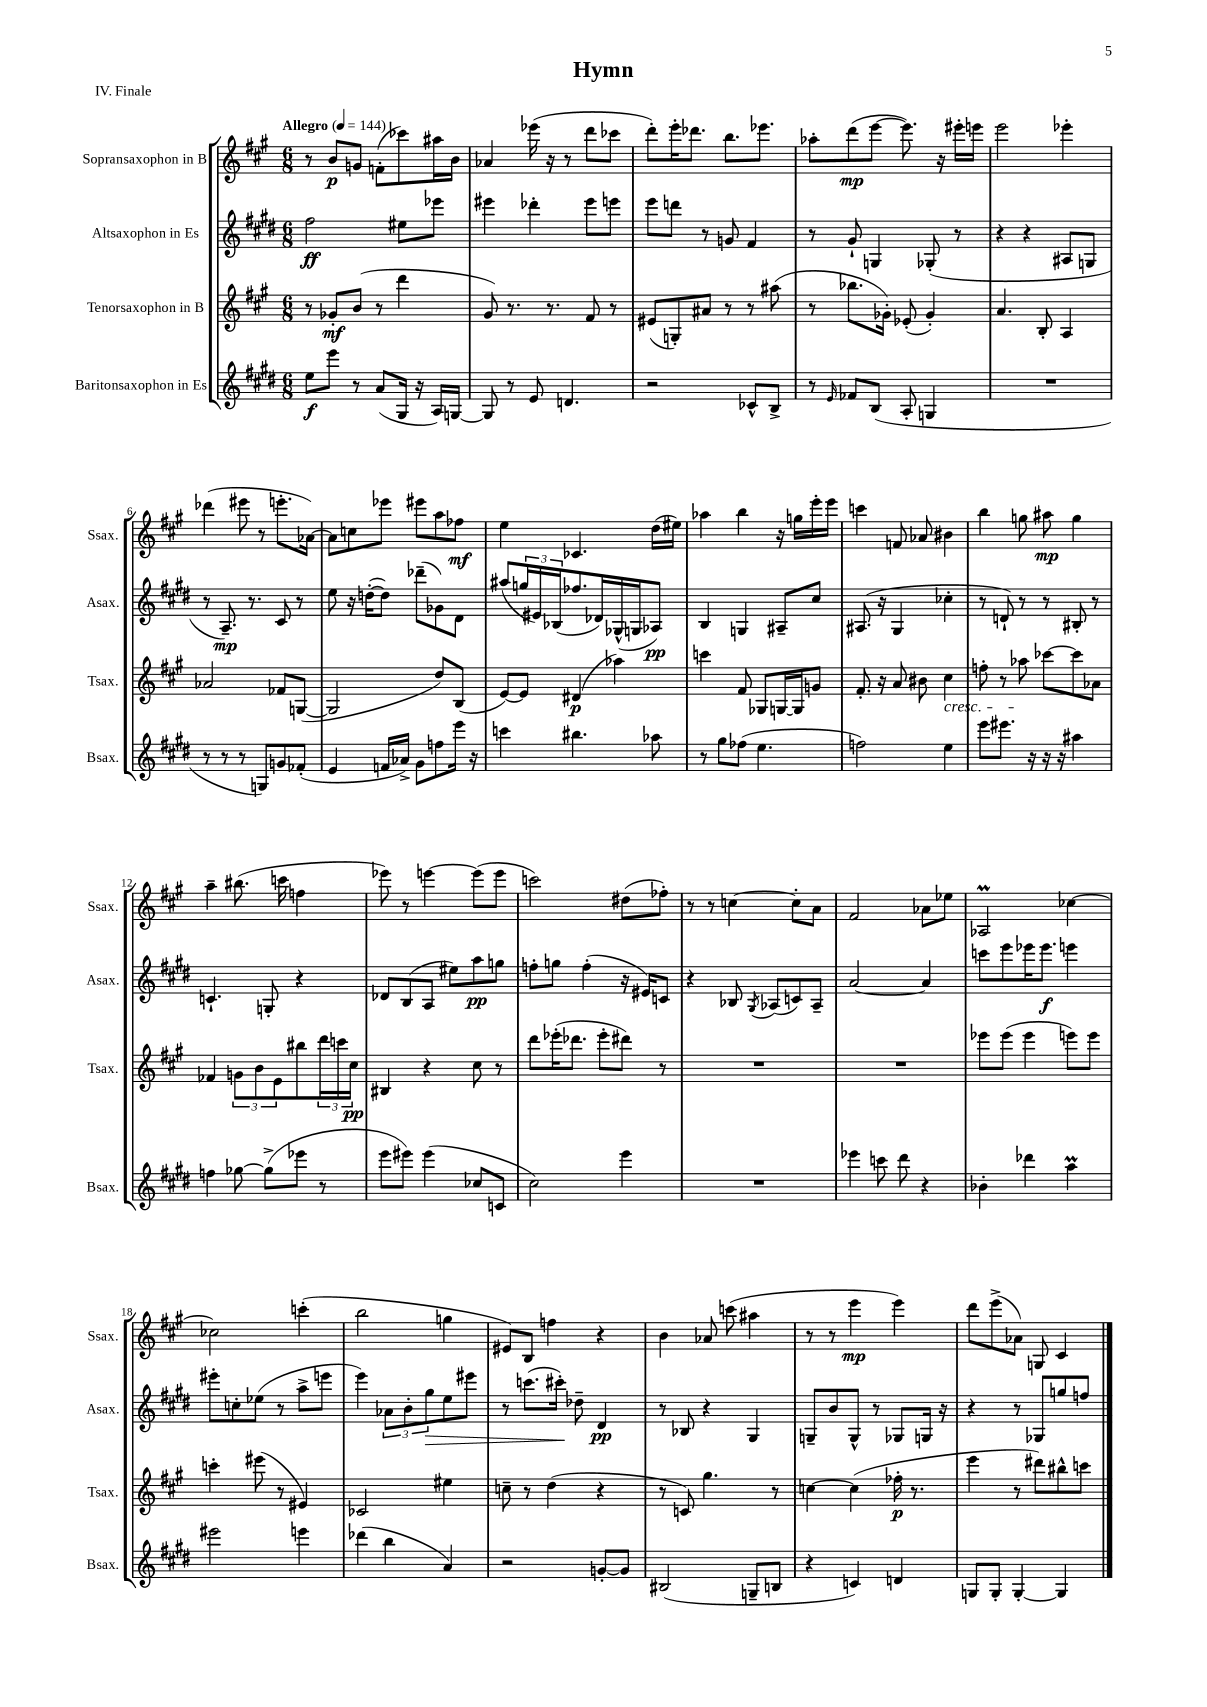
\header { title = "Hymn" piece = "IV. Finale" }
<<
\new StaffGroup <<
\new Staff = "s0" \with { instrumentName = "Sopransaxophon in B" shortInstrumentName = "Ssax." } {
    \clef treble \key a \major \numericTimeSignature \time 6/8 \tempo "Allegro" 4 = 144
    r8 b'8\p g'8 f'8-.( ces'''8) ais''16 b'16 |
    aes'4 ees'''16( r16 r8 d'''8 ces'''8 |
    d'''8-.) e'''16-. des'''8. b''8. ees'''8. |
    aes''8-. d'''8\mp( e'''8~ e'''8.) r16 eis'''16-. e'''16 |
    e'''2 ees'''4-. |
    des'''4( eis'''8 r8 e'''8.-. aes'16~) |
    aes'8 c''8 ees'''8 eis'''8 a''8 fes''8\mf |
    e''4 ces'4. d''16( eis''16) |
    aes''4 b''4 r16 g''16 e'''16-. e'''16 |
    c'''4 f'8 aes'8 bis'4 |
    b''4 g''8 ais''8\mp g''4 |
    a''4-- bis''8.( c'''16 f''4 |
    ees'''8) r8 e'''4~ e'''8( e'''8 |
    c'''2) dis''8( fes''8-.) |
    r8 r8 c''4~ c''8-. a'8 |
    fis'2 aes'8 ees''8 |
    aes2\prall ces''4~ |
    ces''2 c'''4-.( |
    b''2 g''4 |
    eis'8) b8 f''4 r4 |
    b'4 aes'8 c'''8( ais''4 |
    r8 r8 e'''4\mp e'''4) |
    d'''8 e'''8->( aes'8) g8 cis'4 \bar "|." |
}
\new Staff = "s1" \with { instrumentName = "Altsaxophon in Es" shortInstrumentName = "Asax." } {
    \clef treble \key e \major \numericTimeSignature \time 6/8
    fis''2\ff eis''8 ees'''8 |
    eis'''4 des'''4-. eis'''8 e'''8 |
    e'''8 d'''8 r8 g'8 fis'4 |
    r8 gis'8-! g4 ges8-.( r8 |
    r4 r4 ais8 g8 |
    r8 a8.--\mp) r8. cis'8 r8 |
    e''8 r16 d''16~-.( d''8) des'''8--( ges'8) dis'8 |
    ais''8( \tuplet 3/2 { g''16 eis'16) bes16( } fes''8. des'16) ges16-^( g16 aes8\pp) |
    b4 g4 ais8-- cis''8 |
    ais8.( r16 gis4 ces''4-. |
    r8 d'8-!) r8 r8 bis8-. r8 |
    c'4.-! g8-. r4 |
    des'8 b8( a8 eis''8) a''8\pp g''8 |
    f''8-. g''8 f''4-.( r16 eis'16) c'8 |
    r4 bes8 \acciaccatura { gis8 } aes8( c'8) aes8-- |
    a'2~ a'4 |
    c'''8 e'''8 ees'''16 ees'''8.\f e'''4 |
    eis'''8-. c''8-. ees''8( r8 a''8-> e'''8 |
    e'''4) \tuplet 3/2 { aes'8 b'8-. gis''8\> } e''8 eis'''8 |
    r8 c'''8.( cis'''16-.\!) des''8-- dis'4\pp |
    r8 bes8 r4 gis4 |
    g8-- b'8 g8-^ r8 ges8 g16 r16 |
    r4 r8 ges8 g''8 f''8 \bar "|." |
}
\new Staff = "s2" \with { instrumentName = "Tenorsaxophon in B" shortInstrumentName = "Tsax." } {
    \clef treble \key a \major \numericTimeSignature \time 6/8
    r8 ges'8-.\mf b'8( r8 d'''4 |
    gis'8) r8. r8. fis'8 r8 |
    eis'8( g8-.) ais'8 r8 r8 ais''8( |
    r8 bes''8. ges'16-.) ees'8-.( ges'4-.) |
    a'4. b8-. a4 |
    aes'2 fes'8 g8~( |
    g2 d''8) b8( |
    e'8~) e'8 dis'4\p( aes''4) |
    c'''4 fis'8 ges8 g16~ g16 g'8 |
    fis'8.-. r16 a'8 bis'8 cis''4\cresc |
    f''8-. r8 aes''8\! ces'''8~ ces'''8 aes'8 |
    fes'4 \tuplet 3/2 { g'8 b'8 e'8 } bis''8 \tuplet 3/2 { d'''16 c'''16 cis''16\pp } |
    bis4 r4 cis''8 r8 |
    d'''8 ees'''16-.( des'''8. ees'''8-. dis'''8) r8 |
    R2. |
    R2. |
    ees'''8 ees'''8( ees'''4 e'''8) e'''8 |
    c'''4-. eis'''8( r8 eis'4) |
    ces'2 eis''4 |
    c''8-- r8 d''4( r4 |
    r8 c'8) gis''4. r8 |
    c''4~ c''4( fes''16-.\p r8. |
    e'''4 r8 dis'''8) bis''8-^ c'''8 \bar "|." |
}
\new Staff = "s3" \with { instrumentName = "Baritonsaxophon in Es" shortInstrumentName = "Bsax." } {
    \clef treble \key e \major \numericTimeSignature \time 6/8
    e''8\f e'''8 r8 a'8( gis16 r16 a16) g16~ |
    g8 r8 e'8 d'4. |
    r2 ces'8-^ b8-> |
    r8 \grace { e'16 } fes'8 b8( a8-. g4 |
    R2. |
    r8 r8 r8 g8) g'8 fes'8-.( |
    e'4 f'16 aes'16->) gis'8 f''8 e'''16 r16 |
    c'''4 bis''4. aes''8 |
    r8 gis''8 fes''8( e''4. |
    f''2) e''4 |
    e'''8 eis'''8. r16 r16 r16 ais''4 |
    f''4 ges''8~ ges''8->( ees'''8 r8 |
    e'''8 eis'''8) eis'''4( ces''8 c'8 |
    cis''2) e'''4 |
    R2. |
    ees'''4 c'''8 dis'''8 r4 |
    bes'4-. des'''4 a''4\prall |
    eis'''2 e'''4 |
    des'''4( b''4 a'4) |
    r2 g'8~-. g'8 |
    bis2( g8-- b8 |
    r4 c'4) d'4 |
    g8 g8-. g4~-. g4 \bar "|." |
}
>>
>>
